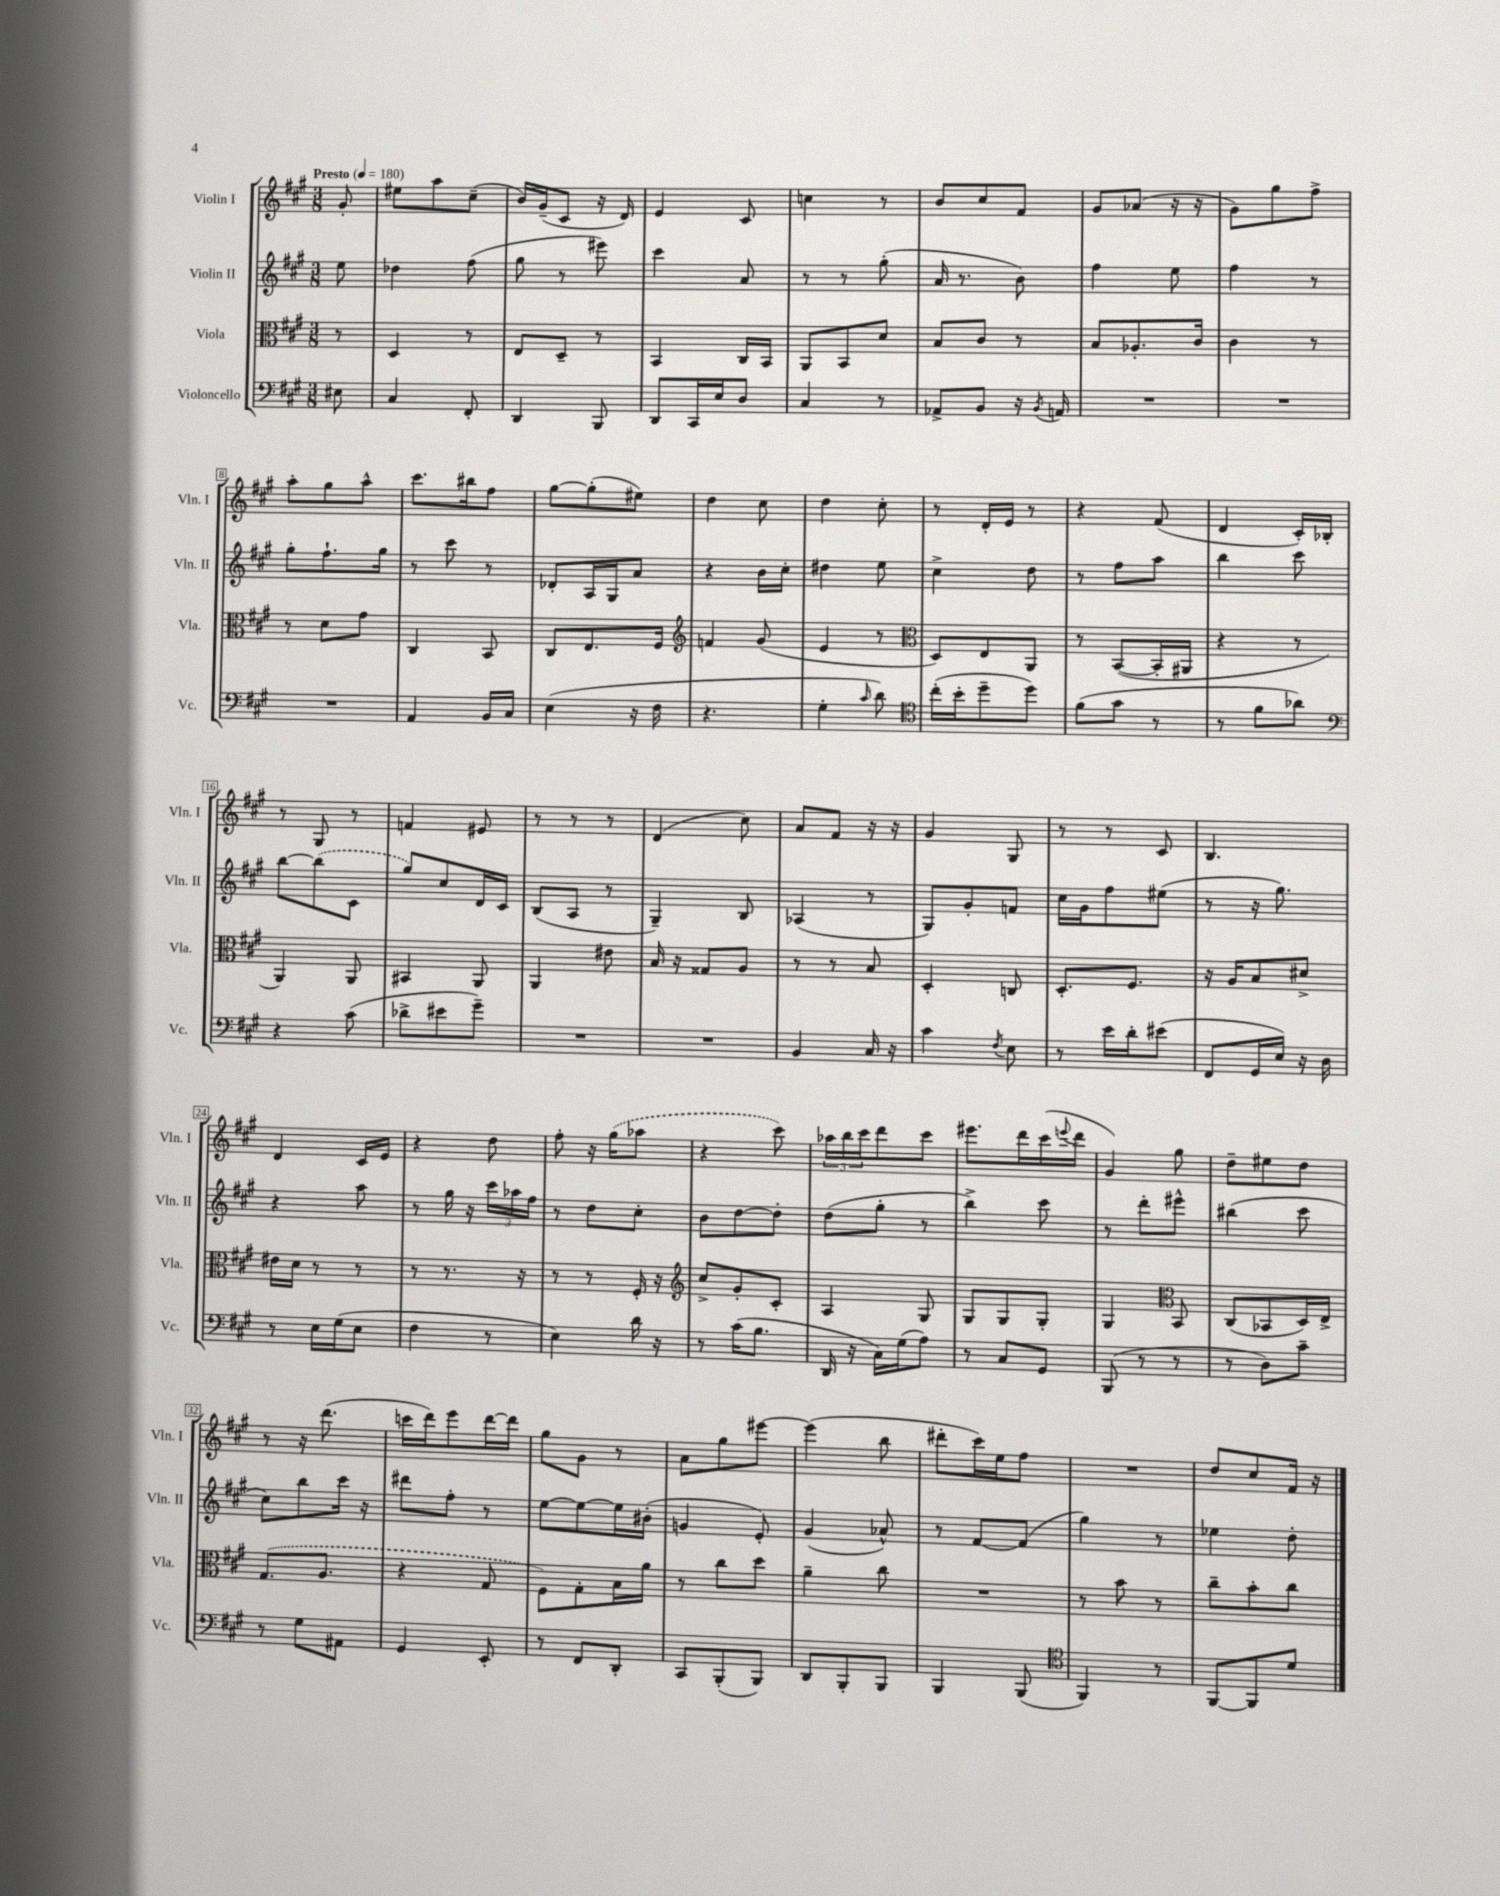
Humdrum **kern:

**kern	**kern	**kern	**kern
*part4	*part3	*part2	*part1
*staff4	*staff3	*staff2	*staff1
*I"Violoncello	*I"Viola	*I"Violin II	*I"Violin I
*I'Vc.	*I'Vla.	*I'Vln. II	*I'Vln. I
*clefF4	*clefC3	*clefG2	*clefG2
*k[f#c#g#]	*k[f#c#g#]	*k[f#c#g#]	*k[f#c#g#]
*M3/8	*M3/8	*M3/8	*M3/8
*MM180	*MM180	*MM180	*MM180
=	=	=	=
!	!	!	!LO:TX:a:B:t=Presto
8E#X\	8r	8ee\	8g#'/
=1	=1	=1	=1
4C#/	4D/	4dd-X\	8ee#X\L
.	.	.	8aa\
8FF#'/	8r	(8ff#\	(8cc#~\J
=2	=2	=2	=2
4DD/	8E/L	8gg#\	16b/LL)
.	.	.	(16g#~/J
.	8D~/J	8r	8c#/J
8BBB/	8r	8eee#X\)	16r
.	.	.	16d/)
=3	=3	=3	=3
8DD/L	4BB/	4ccc#\	4e/
16CC#/L	.	.	.
16E/J	.	.	.
8D/J	16C#/LL	8a/	8c#/
.	16BB/JJ	.	.
=4	=4	=4	=4
4C#/	8AA/L	8r	4ccn\
.	8BB/	8r	.
8r	8d/J	(8gg#'\	8r
=5	=5	=5	=5
8AA-X^/L	8B/L	16a/	8b/L
.	.	8.r	.
8BB/J	8c#/J	.	8cc#/
16r	8r	8b\)	8f#/J
8qBB/	.	.	.
16AAn/	.	.	.
=6	=6	=6	=6
4.r	8B/L	4ff#\	8g#/L
.	8.A-X'/	.	(8a-X/J
.	.	8ee\	16r
.	16c#/Jk	.	16r
=7	=7	=7	=7
4.r	4c#\	4ff#\	8g#\L)
.	.	.	8gg#\
.	8r	8r	8ff#^\J
!!LO:LB:g=z
=8	=8	=8	=8
4.r	8r	8gg#'\L	8aa'\L
.	8d\L	8.ff#`\	8gg#\
.	8g#\J	.	8aa^^\J
.	.	16gg#\Jk	.
=9	=9	=9	=9
4AA/	4C#/	8r	8.ccc#\L
.	.	8ccc#\	.
.	.	.	16bb#X\k
16BB/LL	8BB/	8r	8ff#\J
16C#/JJ	.	.	.
=10	=10	=10	=10
(4E\	8C#/L	8d-X'/L	[8gg#\L
.	8.E/	16A/L	(8gg#'\]
.	.	16G#/J	.
16r	.	8a/J	8ee#X\J)
16F#\	16F#/Jk	.	.
=11	=11	=11	=11
*	*clefG2	*	*
4.r	4fn/	4r	4dd\
.	(8g#/	16b\LL	8cc#\
.	.	16cc#'\JJ	.
=12	=12	=12	=12
4G#'\	4e/	4dd#X\	4dd\
16qqc#/	.	.	.
8d\)	8r	8ee\	8cc#'\
=13	=13	=13	=13
*clefC4	*clefC3	*	*
(16cc#'\LL	8D/L)	4cc#^\	8r
16b'\J	.	.	.
8dd~\	8E/	.	16d'/LL
.	.	.	16e/JJ
8dd\J)	8AA/J	8dd\	8r
=14	=14	=14	=14
(8f#\L	8r	8r	4r
8g#\J	([8BB/L	8ff#\L	.
8r	16BB'/L]	8aa\J	(8f#/
.	16AA#X/JJ	.	.
=15	=15	=15	=15
8r	4r	4bb\	4d/
8f#\L	.	.	.
8a-X\J)	8r	8ccc#\	16c#'/LL)
.	.	.	16B-X'/JJ
!!LO:LB:g=z
=16	=16	=16	=16
*clefF4	*	*	*
4r	4AA/)	[8bb\L	8r
.	.	(8bb\]	8G#/
(8c#\	8AA/	8c#\J	8r
=17	=17	=17	=17
8d-X^\L	4BB#X/	8gg#/L)	4fn/
8e#X\	.	8cc#/	.
8g#~\J)	8AA/	16d/L	8e#X/
.	.	16c#/JJ	.
=18	=18	=18	=18
4.r	4AA/	(8B/L	8r
.	.	8A/J	8r
.	8e#X\	8r	8r
=19	=19	=19	=19
4.r	16B/	4G#~/)	(4d/
.	16r	.	.
.	8G##X/L	.	.
.	8A/J	8B/	8cc#\)
=20	=20	=20	=20
4BB/	8r	(4A-X/	8a/L
.	8r	.	8f#/J
16C#/	8B/	8r	16r
16r	.	.	16r
=21	=21	=21	=21
4c#\	4D'/	8G#/L)	4g#/
.	.	8g#'/	.
8qF#/	.	.	.
8E\	8Cn/	8fn/J	8G#/
=22	=22	=22	=22
8r	8.D'/L	16cc#\LL	8r
.	.	16g#\J	.
16e\LL	.	8ff#\	8r
16d'\J	8.F#/J	.	.
(8e#X\J	.	(8ee#X\J	8c#/
=23	=23	=23	=23
8FF#/L	16r	8r	4.B/
.	16A/KL	.	.
16GG#/L	8B/	16r	.
16E/JJ)	.	8.gg#\)	.
16r	8d#X^/J	.	.
16D\	.	.	.
!!LO:LB:g=z
=24	=24	=24	=24
8r	16e#X\LL	4r	4d/
.	16d\JJ	.	.
16E\LL	8r	.	.
(16G#\J	.	.	.
8E\J	8r	8aa\	16c#/LL
.	.	.	16e/JJ
=25	=25	=25	=25
4F#\	8r	8r	4r
.	8.r	16gg#\	.
.	.	16r	.
8r	.	24ccc#\LL	8dd\
.	.	24aa-X\	.
.	16r	.	.
.	.	24ff#\JJ	.
=26	=26	=26	=26
4E\)	8r	8r	8ff#'\
.	8r	8dd\L	16r
.	.	.	(16gg#\KL
16d\	16F#'/	8cc#'\J	8aa-X\J
16r	16r	.	.
=27	=27	=27	=27
*	*clefG2	*	*
8r	8cc#^/L	8b\L	4r
(16c#\KL	8g#'/	[8dd\	.
8.B\J	.	.	.
.	8c#'/J	8dd'\J]	8ccc#\)
=28	=28	=28	=28
16DD/	4A/	(8dd\L	24aa-X\LL
.	.	.	24bb\
16r	.	.	.
.	.	.	24ccc#\J
16C#\LL)	.	8gg#'\J	8ddd\
(16G#\J	.	.	.
8A\J)	8G#/	8r	8ccc#\J
=29	=29	=29	=29
8r	8G#/L	4bb^\)	8.eee#X\L
8C#/L	8G#/	.	.
.	.	.	16ddd\L
8GG#/J	8G#'/J	8ccc#\	(16ccc#\
.	.	.	8qqeeen/
.	.	.	16ddd\JJ
=30	=30	=30	=30
(8BBB/	4G#/	8r	4g#/)
8r	.	8ddd'\L	.
*	*clefC3	*	*
8r	8BB/	8eee#X^^\J	8gg#\
=31	=31	=31	=31
8r	(8C#/L	(4bb#X\	8dd~\L
8D\L)	8BB-X/	.	8ee#X\
8c#~\J	16D/L)	8ccc#\	8dd\J
.	16E^/JJ	.	.
!!LO:LB:g=z
=32	=32	=32	=32
8r	(8.G#/L	8cc#\L)	8r
8G#\L	.	8bb\	16r
.	8.A/J	.	(8.ddd\
8AA#X\J	.	16ccc#\Jk	.
.	.	16r	.
=33	=33	=33	=33
4GG#/	4r	8ddd#X\L	16cccn\LL
.	.	.	16ddd\J)
.	.	8ff#'\J	8eee\
8EE'/	8G#/	8r	[16ddd\L
.	.	.	16ddd\JJ]
=34	=34	=34	=34
8r	8F#\L)	[8ee\L	8gg#\L
8FF#/L	8G#'\	8ee\_	8g#\J
8DD'/J	16B\L	16ee\L]	8r
.	16a\JJ	(16b#X'\JJ	.
=35	=35	=35	=35
8CC#/L	8r	4gn/	8a\L
(8BBB'/	8cc#\L	.	8gg#\
8BBB/J)	8dd\J	8e'/)	[8eee#X\J
=36	=36	=36	=36
8DD/L	4a~\	(4g#/	(4eee#\]
8BBB'/	.	.	.
8BBB/J	8cc#\	8a-X^^/)	8bb\
=37	=37	=37	=37
4BBB/	4.r	8r	8ddd#X'\L
.	.	[8f#/L	16ccc#\L)
.	.	.	16ee\J
(8BBB/	.	(8f#/J]	8ff#\J
=38	=38	=38	=38
*clefC4	*	*	*
4FF#/)	8r	4gg#\)	4.r
.	8b\	.	.
8r	8r	8r	.
=39	=39	=39	=39
[8FF#/L	8cc#~\L	4ee-X\	8dd/L
8FF#/]	8b'\	.	8cc#/
8d/J	8cc#\J	8dd'\	16f#/Jk
.	.	.	16r
==	==	==	==
*-	*-	*-	*-
